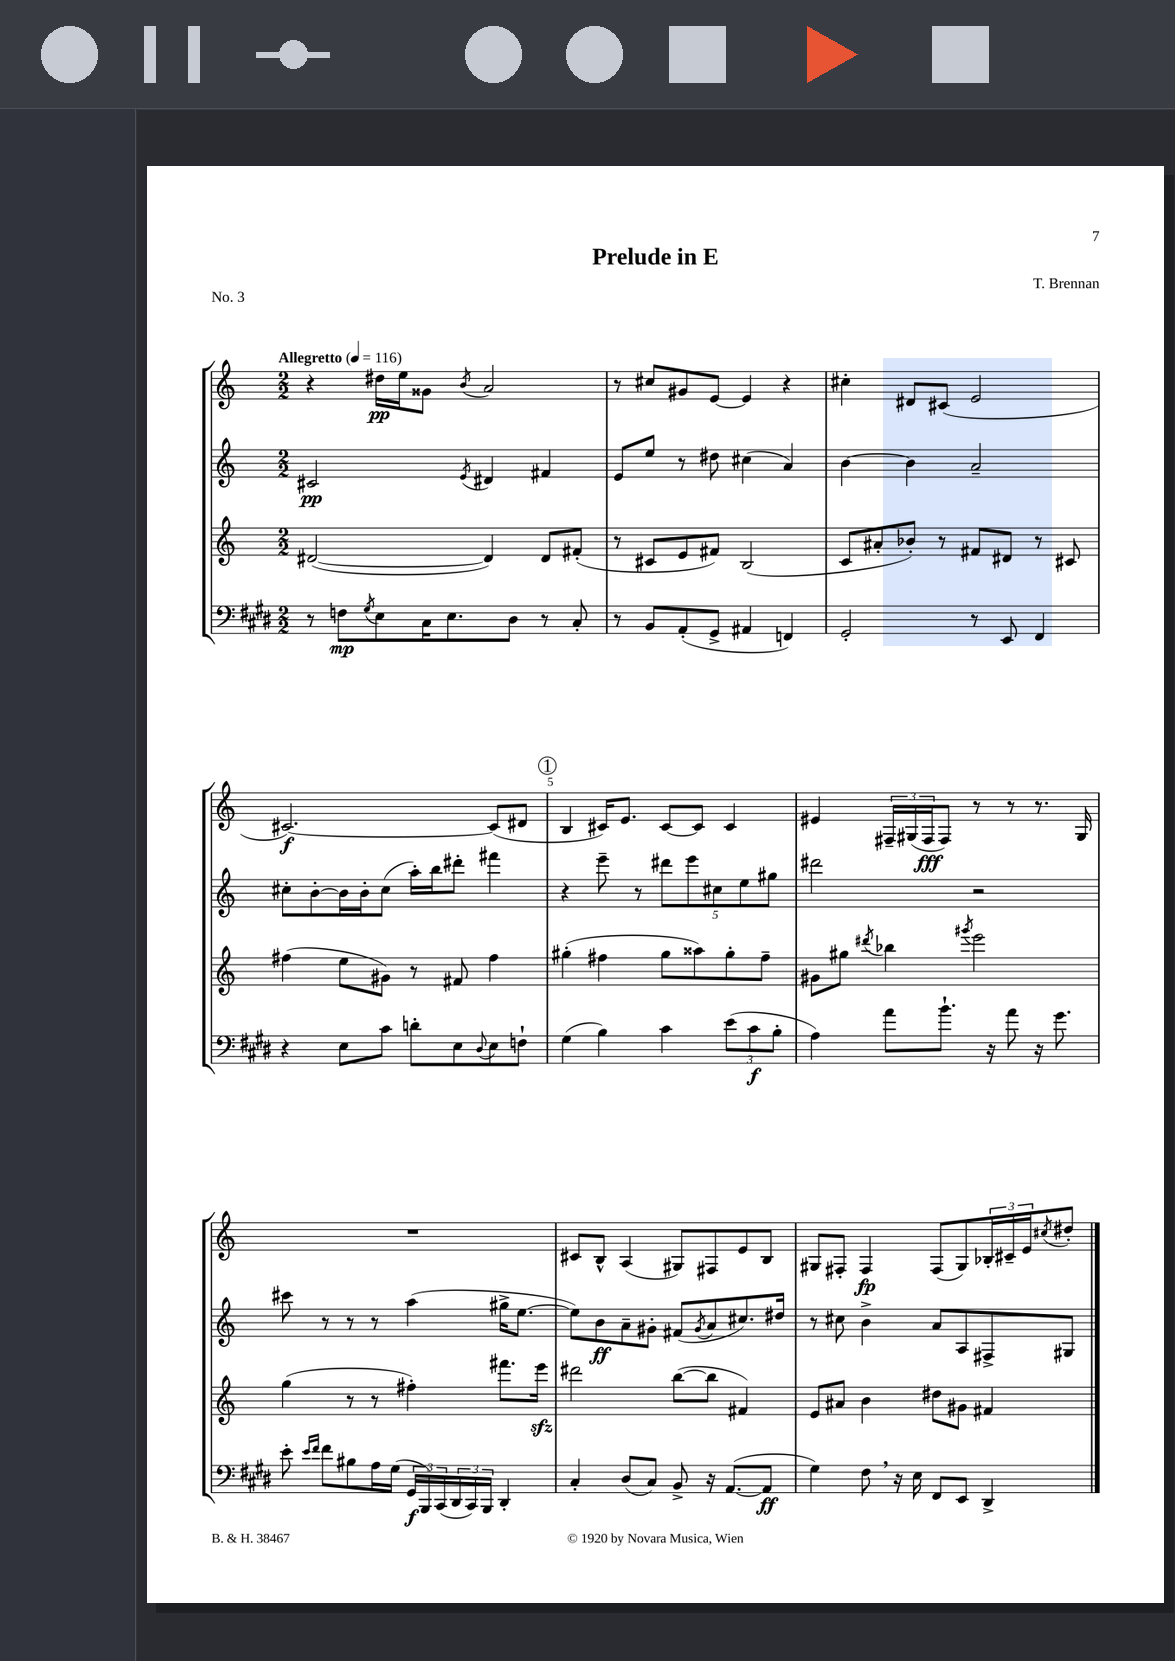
\header { title = "Prelude in E" composer = "T. Brennan" piece = "No. 3" }
<<
\new StaffGroup <<
\new Staff = "s0" {
    \clef treble \key c \major \numericTimeSignature \time 2/2 \tempo "Allegretto" 4 = 116
    r4 dis''16\pp e''16 gisis'8 \acciaccatura { b'8 } a'2 |
    r8 cis''8 gis'8 e'8~ e'4 r4 |
    cis''4-. dis'8 cis'8( e'2 |
    cis'2.~\f) cis'8( dis'8 |
    \mark \markup { \circle "1" } b4 cis'16) e'8. cis'8~ cis'8 cis'4 |
    eis'4 \tuplet 3/2 { fis16-- gis16( fis16\fff } fis8) r8 r8 r8. gis16 |
    R1 |
    cis'8 b8-^ a4( gis8) fis8 e'8 b8 |
    gis8 fis8-. fis4\fp fis8( gis8) \tuplet 3/2 { bes16-. cis'16-- e'16 } \acciaccatura { cis''8 } dis''8-. \bar "|." |
}
\new Staff = "s1" {
    \clef treble \key c \major \numericTimeSignature \time 2/2
    cis'2\pp \acciaccatura { e'8 } dis'4 fis'4 |
    e'8 e''8 r8 dis''8 cis''4( a'4) |
    b'4~ b'4 a'2-- |
    cis''8-. b'8~-. b'16 b'16-. cis''8( a''16-.) b''16 dis'''8-. fis'''4 |
    \mark \markup { \circle "1" } r4 e'''8-- r8 \tuplet 5/4 { dis'''8 e'''8 cis''8 e''8 gis''8 } |
    dis'''2 r2 |
    cis'''8 r8 r8 r8 a''4( gis''16-> e''8.~ |
    e''8) b'8\ff a'8-- gis'8-. fis'8( \acciaccatura { gis'8 } a'8 cis''8.) dis''16 |
    r8 cis''8 b'4-> a'8 a8 fis8-> gis8 \bar "|." |
}
\new Staff = "s2" {
    \clef treble \key c \major \numericTimeSignature \time 2/2
    dis'2~( dis'4) dis'8 fis'8-.( |
    r8 cis'8 e'8 fis'8) b2( |
    c'8 ais'8-. bes'8-.) r8 fis'8 dis'8 r8 cis'8 |
    fis''4( e''8 gis'8) r8 fis'8 fis''4 |
    \mark \markup { \circle "1" } gis''4-.( fis''4 gis''8 aisis''8) gis''8-. fis''8-- |
    gis'8 gis''8 \acciaccatura { dis'''8 } bes''4 \acciaccatura { gis'''8 } e'''2 |
    g''4( r8 r8 fis''4-.) fis'''8. e'''16\sfz |
    dis'''2 b''8~( b''8 fis'4) |
    e'8 ais'8 b'4 dis''8 gis'8 fis'4 \bar "|." |
}
\new Staff = "s3" {
    \clef bass \key e \major \numericTimeSignature \time 2/2
    r8 f8\mp \acciaccatura { gis8 } e8 cis16 e8. dis8 r8 cis8-. |
    r8 b,8 a,8-.( gis,8-> ais,4 f,4) |
    gis,2-. r8 e,8 fis,4 |
    r4 e8 cis'8 d'8-. e8 \appoggiatura { dis8 } e8 f8-! |
    \mark \markup { \circle "1" } gis4( b4) cis'4 \tuplet 3/2 { e'8( cis'8\f b8-. } |
    a4) a'8 b'8.-! r16 a'8 r16 gis'8. |
    e'8-. \grace { e'16 fis'16 } fis'8 bis8 a16 gis16( \tuplet 3/2 { gis,16\f b,,16) cis,16( } \tuplet 3/2 { dis,16 cis,16) b,,16 } dis,4-. |
    cis4-. dis8( cis8) b,8-> r16 a,8.~( a,8\ff |
    gis4) fis8 \breathe r16 e16 fis,8 e,8 dis,4-> \bar "|." |
}
>>
>>
\layout { \context { \Score \override BarNumber.break-visibility = ##(#f #t #t) barNumberVisibility = #(every-nth-bar-number-visible 5) } }
